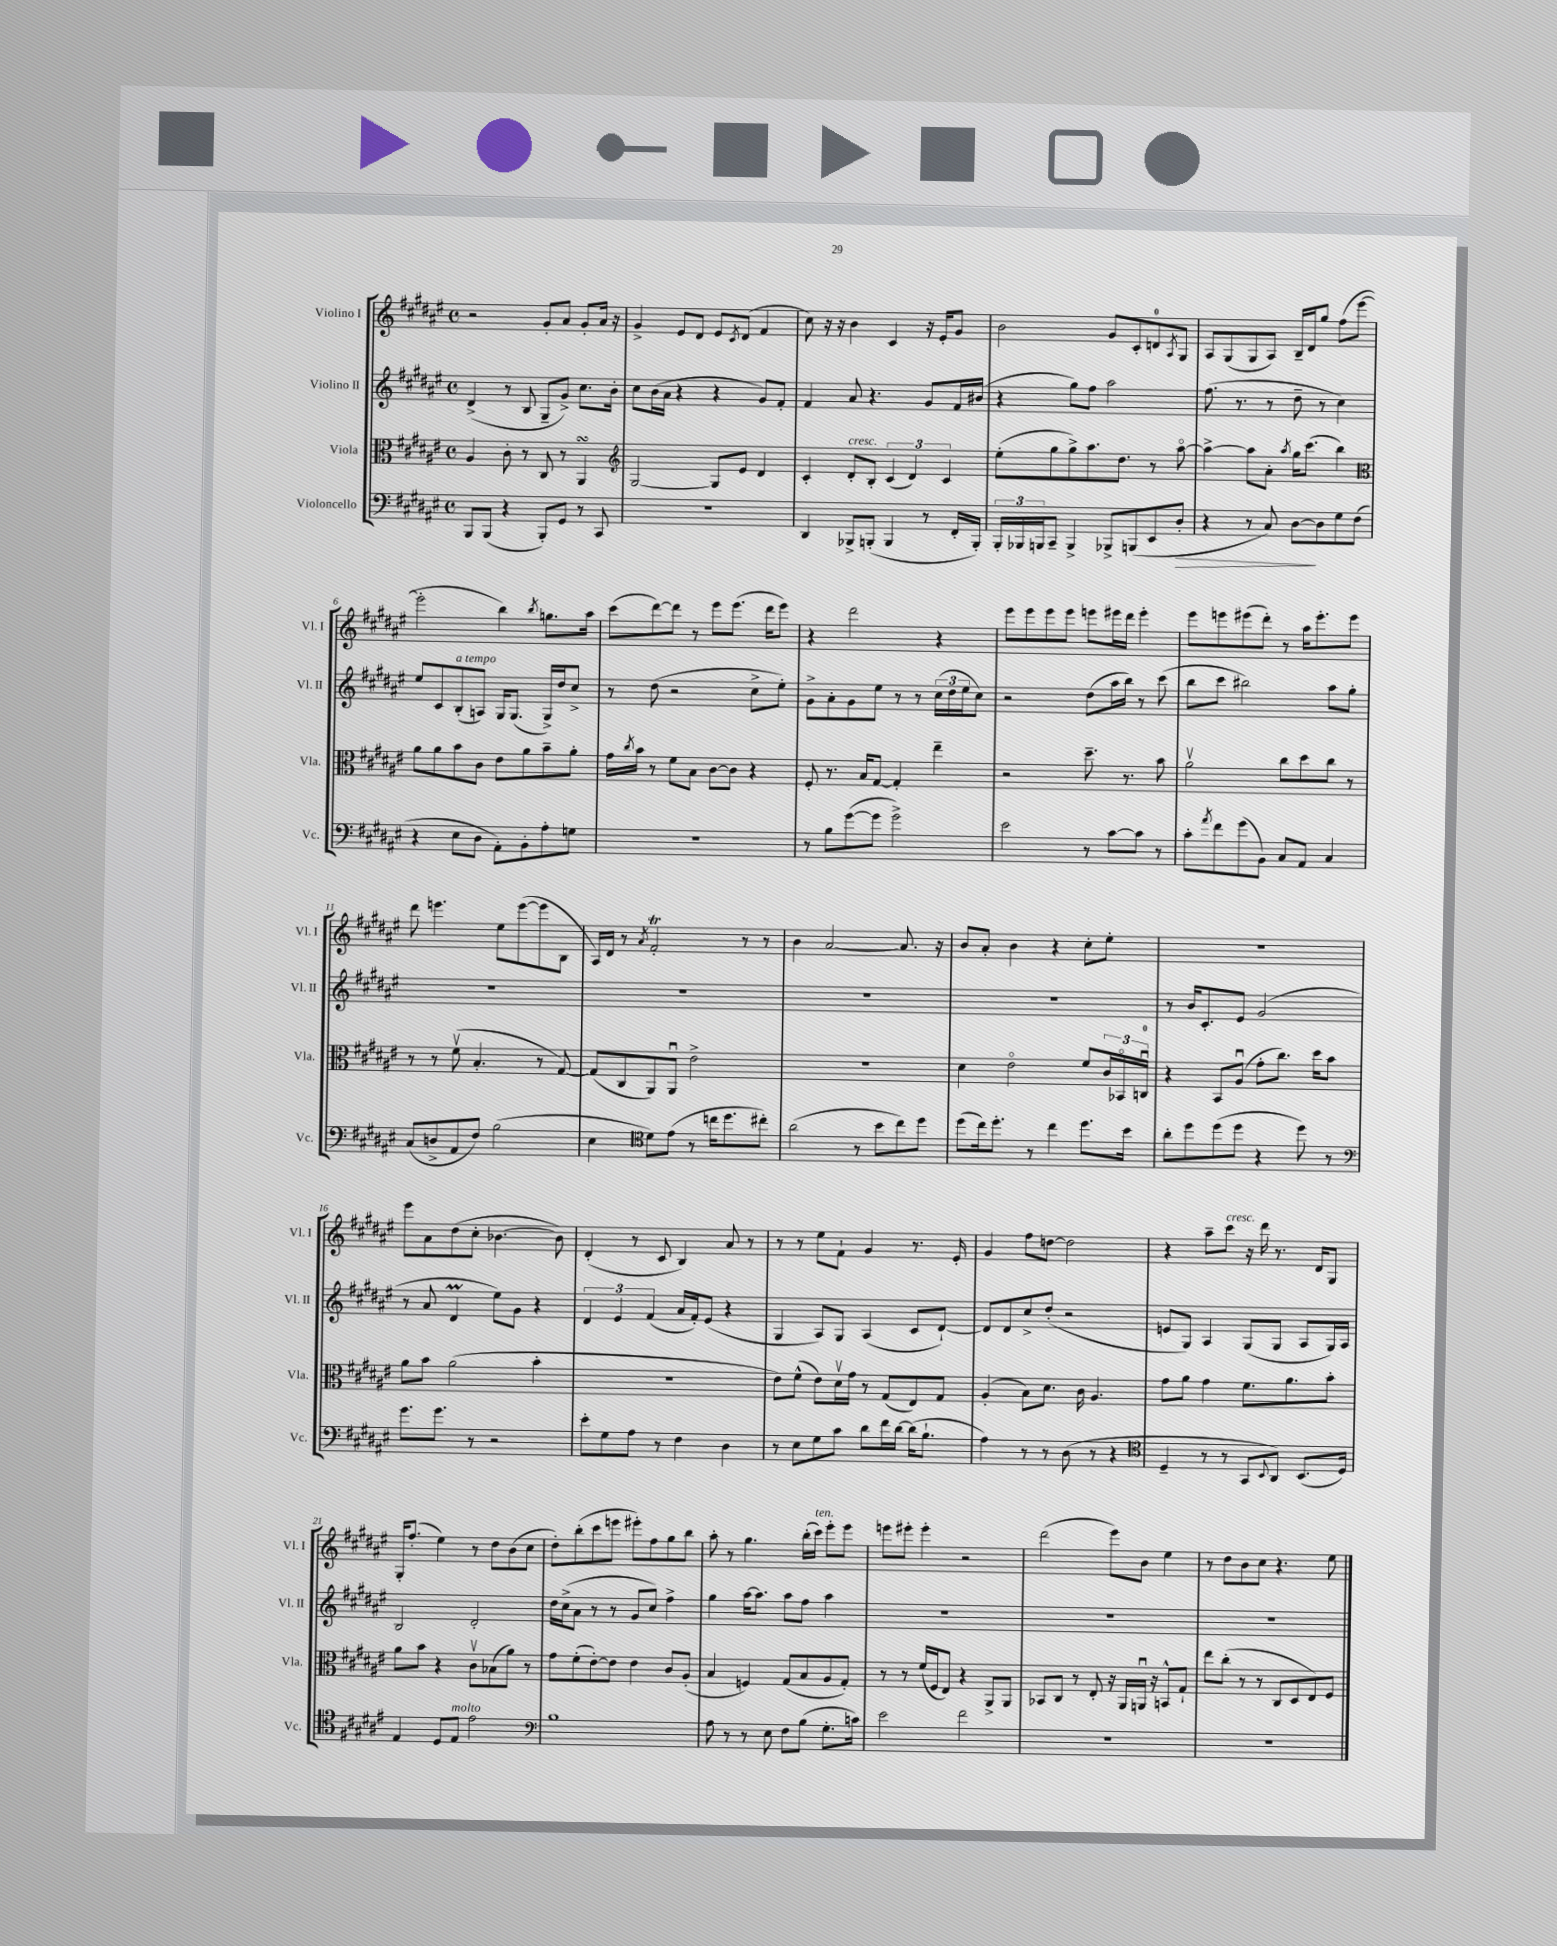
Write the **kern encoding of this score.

**kern	**kern	**kern	**kern
*staff4	*staff3	*staff2	*staff1
*clefF4	*clefC3	*clefG2	*clefG2
*k[f#c#g#d#a#e#]	*k[f#c#g#d#a#e#]	*k[f#c#g#d#a#e#]	*k[f#c#g#d#a#e#]
*M4/4	*M4/4	*M4/4	*M4/4
*met(c)	*met(c)	*met(c)	*met(c)
8BBB	4A#	(4d#^	2r
(8BBB	.	.	.
4r	8c#'	8r	.
.	8r	8B	.
8BBB')	8C#	8G#~	8g#'
8GG#	8r	8g#^)	8a#
8r	4AA#	8.cc#	8g#'
8CC#	.	.	16a#
.	.	16b'	16r
=	=	=	=
*	*clefG2	*	*
1r	[2G#	8cc#	4g#^
.	.	(16b	.
.	.	16a#	.
.	.	4r	8e#
.	.	.	8d#
.	8G#]	4r	8e#
.	.	.	8qc#
.	8e#	.	(8d#
.	4d#	8g#)	4f#
.	.	8f#'	.
=	=	=	=
4DD#	4c#'	4f#	8cc#)
.	.	.	16r
.	.	.	16r
8BBB-^	8d#'	8a#	4b
(8BBB'	8B'	4.r	.
4BBB	(6c#	.	4c#
.	6d#)	.	.
8r	.	8g#	16r
.	.	.	16e#'
.	6c#	.	.
16FF#'	.	16f#	8g#
16BBB')	.	(16b#	.
=	=	=	=
24BBB'	(8ee#'	4r	2b
24BBB-	.	.	.
24BBB	.	.	.
8CC#~	8gg#	.	.
4BBB^	8gg#^)	8gg#)	.
.	8.aa#	8ff#	.
8BBB-^	.	2aa#	8g#
.	8.dd#	.	.
(8BBB	.	.	8c#'
8EE#	8r	.	8d
.	.	.	8qA#
8D#'	[8aa#o	.	8G#
=	=	=	=
4r	4aa#^_	(8.ff#	8A#
.	.	.	(8G#
.	.	8.r	.
8r	8aa#]	.	8G#
8C#)	8a#'	8r	8A#)
.	8qaa#	.	.
[8D#	16gg#	8dd#~	16B~
.	(8.ccc#	.	16d#
8D#]	.	8r	8gg#
8G#	4bb)	4cc#)	(8ff#
(8F#	.	.	[8eee#
=	=	=	=
*	*clefC3	*	*
4r	8a#	8ee#	2eee#']
.	8a#	8c#	.
8E#	8b	(8B'	.
8D#	8c#	8A)	.
8AA#')	8e#	16G#	4bb)
.	.	(8.G#	.
8BB'	8a#	.	.
.	.	.	8qbb
8A#'	8b~	16G#^)	8.gg
.	.	16dd#	.
8G	8a#'	8cc#^	.
.	.	.	16aa#
=	=	=	=
1r	16g#	8r	(8ccc#
.	8qcc#	.	.
.	16b	.	.
.	8r	(8dd#	[8ddd#)
.	8f#	2r	8ddd#]
.	8B	.	8r
.	[8c#	.	8eee#
.	8c#]	.	(8.eee#
.	4r	8cc#^	.
.	.	.	16ddd#
.	.	8ee#')	8eee#)
=	=	=	=
8r	8F#'	8g#^	4r
8B	8.r	8a#'	.
([8g#	.	8g#	2ddd#
.	16B	.	.
8g#]	[8G#	8ee#	.
2g#^)	4G#']	8r	.
.	.	8r	.
.	4ee#~	(24cc#	4r
.	.	24dd#	.
.	.	24ee#	.
.	.	8cc#)	.
=	=	=	=
2e#	2r	2r	8eee#
.	.	.	8eee#
.	.	.	8eee#
.	.	.	8eee#
8r	8.dd#~	(8dd#	8eee
[8c#	.	16aa#	16eee#
.	8.r	16bb)	16ddd#
8c#]	.	8r	4eee#'
8r	8b	(8ccc#	.
=	=	=	=
8c#'	2a#v	8bb	8eee#
8qa#	.	.	.
8f#	.	8ccc#	8eee
(8g#	.	2bb#)	(8eee#
8BB)	.	.	8ddd#')
8C#	8cc#	.	8r
8AA#	8dd#	.	16aa#
.	.	.	8.eee#'
4C#	8cc#	8aa#	.
.	8r	8gg#'	8eee#
=	=	=	=
(8C#	8r	1r	8ddd#
8D^	8r	.	4.eee
8AA#	(8f#v	.	.
8F#)	4.B'	.	.
(2B	.	.	8ee#
.	.	.	([8eee
.	8r	.	8eee]
.	[8G#)	.	8B
=	=	=	=
4E#	(8G#]	1r	16A#)
.	.	.	16d#
.	8C#	.	8r
*clefC4	*	*	*
.	.	.	8qa#
8d#)	8AA#)	.	2f#'
(8e#	8AA#u	.	.
8r	2e#^	.	.
16cc	.	.	.
8.dd#	.	.	.
.	.	.	8r
8cc#')	.	.	8r
=	=	=	=
(2a#	1r	1r	4b
.	.	.	[2a#
8r	.	.	.
8b	.	.	.
8cc#)	.	.	8.a#]
8dd#	.	.	.
.	.	.	16r
=	=	=	=
(8dd#	4d#	1r	8b
16cc#)	.	.	8a#'
8.dd#'	.	.	.
.	2e#o	.	4b
8r	.	.	.
4cc#	.	.	4r
8.dd#	8f#	.	8cc#'
.	24c#	.	8ee#'
.	24BB-o	.	.
16b	.	.	.
.	24Cu	.	.
=	=	=	=
8a#'	4r	8r	1r
8dd#	.	16b	.
.	.	8.c#'	.
(8dd#	8BB	.	.
8dd#	(8A#u	8e#	.
4r	8g#'	(2g#	.
.	8.cc#)	.	.
8dd#)	.	.	.
.	16dd#	.	.
8r	8b	.	.
=	=	=	=
*clefF4	*	*	*
8.g#	8a#	8r	8eee#
.	8b	8a#	8a#
8.g#	.	.	.
.	(2a#	4d#	(8dd#
8r	.	.	8cc#'
2r	.	8ee#)	[4.b-
.	.	8g#	.
.	4b'	4r	.
.	.	.	8b-])
=	=	=	=
8e#'	1r	6d#	(4d#'
8G#	.	.	.
.	.	6e#	.
8A#	.	.	8r
.	.	(6f#	.
8r	.	.	8c#
4F#	.	16a#	4B)
.	.	16f#')	.
.	.	(8e#	.
4D#	.	4r	8a#
.	.	.	8r
=	=	=	=
8r	8e#)	4G#	8r
8E#	(8f#^^	.	8r
8G#	8e#)	8A#)	8ee#
8c#	16d#v	8G#	8f#`
.	16g#	.	.
8d#	8r	(4A#	4g#
16f#	(8G#	.	.
[16d#	.	.	.
(16d#]	8E#)	8c#	8.r
8.B`	.	.	.
.	8G#	[8d#`)	.
.	.	.	16e#'
=	=	=	=
4A#)	(4A#'	8d#]	4g#
.	.	8d#	.
8r	8B)	8cc#^	8ff#
8r	8.d#	(8dd#'	[8dd
(8D#	.	2r	2dd]
.	16c#	.	.
8r	4.A#	.	.
4r	.	.	.
=	=	=	=
*clefC4	*	*	*
4D#~	8g#	8e	4r
.	8a#	8G#)	.
8r	4g#	4A#	8aa#~
8r	.	.	8ccc#
8GG#	8.f#	(8G#	16r
.	.	.	16ddd#
8qqBB	.	.	.
8AA#)	.	8G#	8.r
.	8.a#	.	.
(8.BB	.	8A#	.
.	.	.	16d#
.	8b'	16G#)	8G#
16D#)	.	16A#	.
=	=	=	=
4E#	8a#	2B	16G#'
.	.	.	(8.ff#'
.	8b	.	.
8D#	4r	.	4ee#)
8E#	.	.	.
2e#	8c#v	2d#'	8r
.	(8B-	.	8dd#
.	8a#)	.	(8b
.	8r	.	8cc#
=	=	=	=
*clefF4	*	*	*
1B	8g#	16dd#	8dd#')
.	.	(16cc#^	.
.	(8f#'	8a#	(8bb'
.	[8e#')	8r	8ccc#
.	8e#]	8r	8eee
.	4e#	8g#	8eee#')
.	.	8cc#)	8ff#
.	8c#	4ff#^	8gg#
.	(8A#'	.	8bb
=	=	=	=
8A#	4B	4gg#	8aa#'
8r	.	.	8r
8r	4F)	[16aa#	4.gg#
.	.	8.aa#]	.
8E#	.	.	.
8F#	(8G#	8aa#	.
(8B	8B	8ff#	(16bb'
.	.	.	16ccc#)
8.G#'	8A#	4aa#	8eee#'
.	8G#')	.	8eee#
16c)	.	.	.
=	=	=	=
2e#	8r	1r	8eee
.	8r	.	8eee#'
.	(16f#	.	4eee#'
.	16F#	.	.
.	8E#)	.	.
2f#	4r	.	2r
.	8AA#^	.	.
.	8AA#	.	.
=	=	=	=
1r	8BB-	1r	(2ddd#
.	8C#	.	.
.	8r	.	.
.	8E#'	.	.
.	16r	.	8eee#)
.	16AA#	.	.
.	16AAu	.	8b
.	16r	.	.
.	8BB^^	.	4ee#
.	8G#`	.	.
=	=	=	=
1r	8ee#	1r	8r
.	(8cc#'	.	8dd#
.	8r	.	8b
.	8r	.	8cc#
.	8C#	.	4.r
.	8D#	.	.
.	8E#)	.	.
.	8F#	.	8ee#
==	==	==	==
*-	*-	*-	*-
